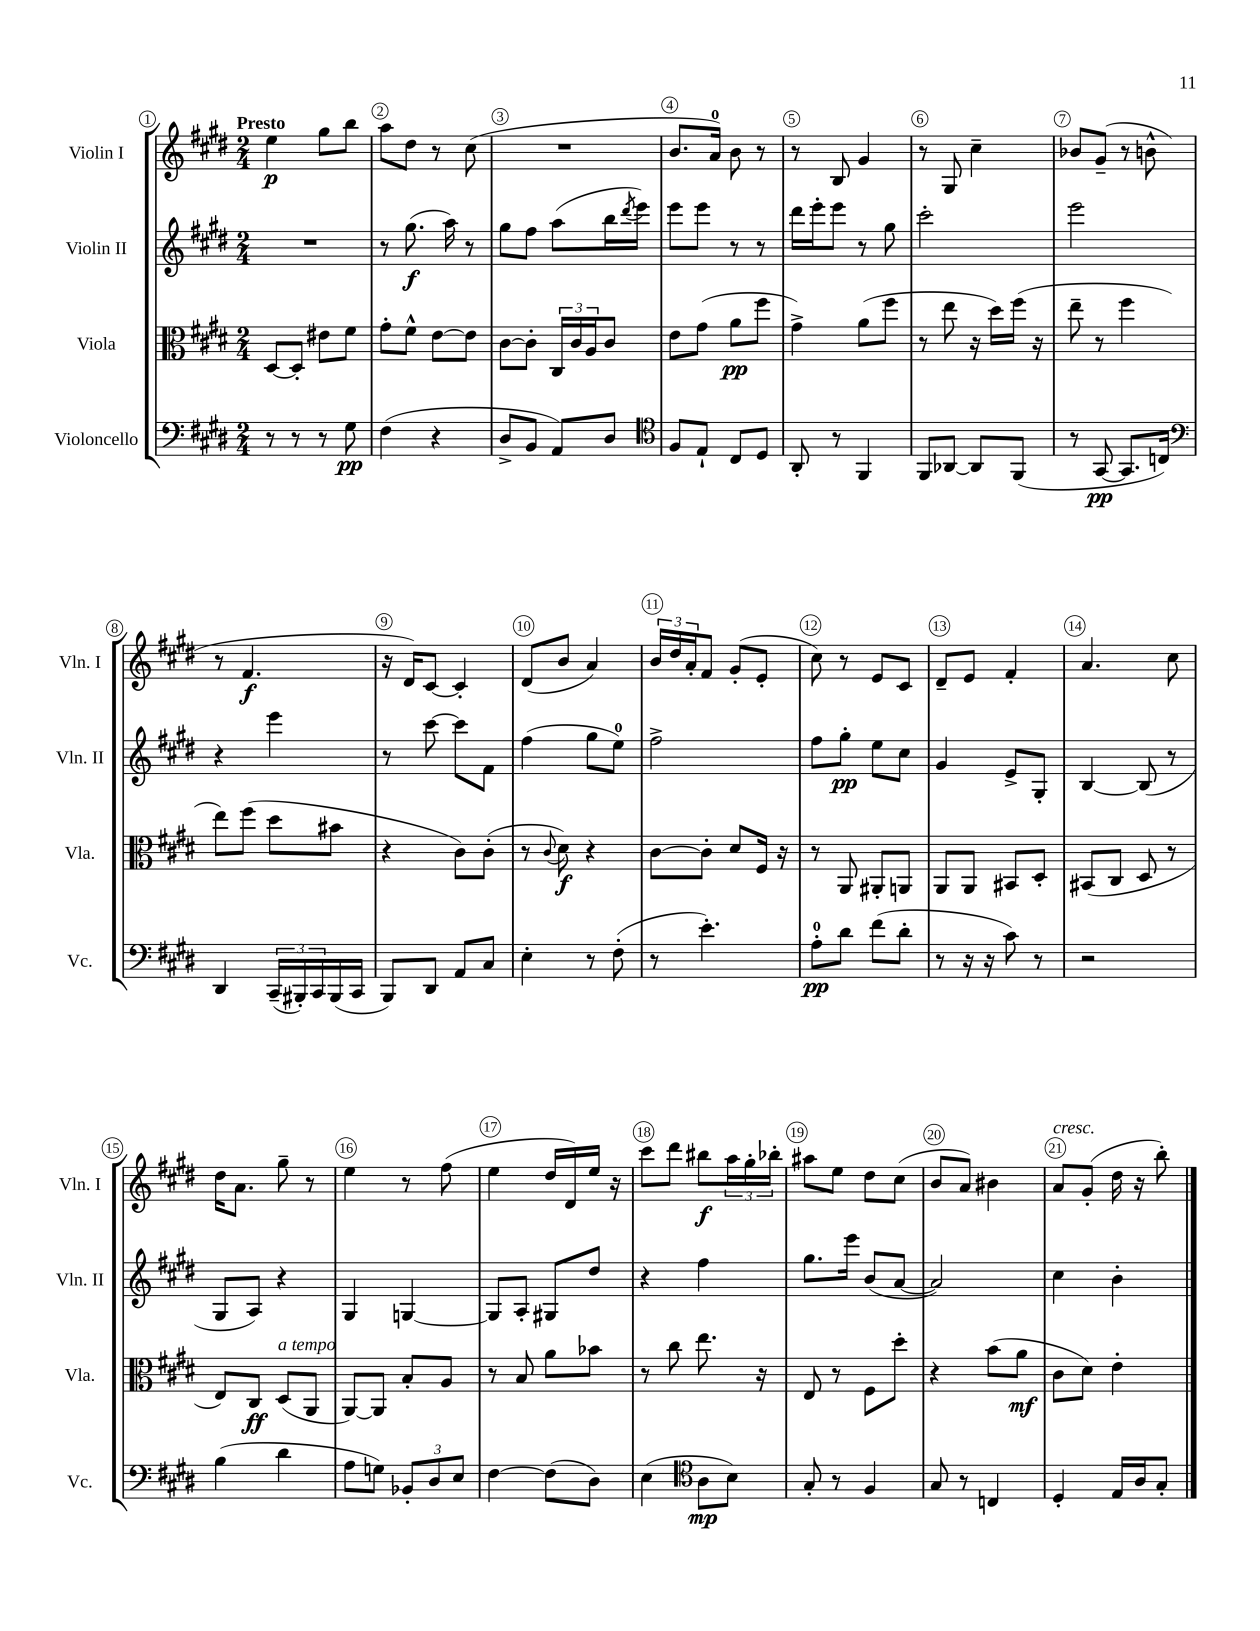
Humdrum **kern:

**kern	**dynam	**kern	**dynam	**kern	**dynam	**kern	**dynam
*part4	*part4	*part3	*part3	*part2	*part2	*part1	*part1
*staff4	*staff4	*staff3	*staff3	*staff2	*staff2	*staff1	*staff1
*I"Violoncello	*	*I"Viola	*	*I"Violin II	*	*I"Violin I	*
*I'Vc.	*	*I'Vla.	*	*I'Vln. II	*	*I'Vln. I	*
*clefF4	*	*clefC3	*	*clefG2	*	*clefG2	*
*k[f#c#g#d#]	*	*k[f#c#g#d#]	*	*k[f#c#g#d#]	*	*k[f#c#g#d#]	*
*M2/4	*	*M2/4	*	*M2/4	*	*M2/4	*
=1	=1	=1	=1	=1	=1	=1	=1
!	!	!	!	!	!	!LO:TX:a:B:t=Presto	!
8r	.	[8D#/L	.	2r	.	4ee\	p
8r	.	8D#'/J]	.	.	.	.	.
8r	.	8e#X\L	.	.	.	8gg#\L	.
8G#\	pp	8f#\J	.	.	.	8bb\J	.
=2	=2	=2	=2	=2	=2	=2	=2
(4F#\	.	8g#'\L	.	8r	.	8aa\L	.
.	.	8f#^^\J	.	(8.gg#\	f	8dd#\J	.
4r	.	[8e\L	.	.	.	8r	.
.	.	.	.	16aa\)	.	.	.
.	.	8e\J]	.	8r	.	(8cc#\	.
=3	=3	=3	=3	=3	=3	=3	=3
8D#^/L	.	[8c#\L	.	8gg#\L	.	2r	.
8BB/J	.	8c#'\J]	.	8ff#\J	.	.	.
8AA/L)	.	24C#/LL	.	(8aa\L	.	.	.
.	.	24c#/	.	.	.	.	.
.	.	24A/J	.	.	.	.	.
8D#/J	.	8c#/J	.	16bb\L	.	.	.
.	.	.	.	8qddd#/	.	.	.
.	.	.	.	16eee\JJ)	.	.	.
=4	=4	=4	=4	=4	=4	=4	=4
*clefC4	*	*	*	*	*	*	*
8F#/L	.	8e\L	.	8eee\L	.	8.b/L	.
8E`/J	.	(8g#\J	.	8eee\J	.	.	.
.	.	.	.	.	.	16a/Jk)	.
8C#/L	.	8a\L	pp	8r	.	8b\	.
8D#/J	.	8ff#\J	.	8r	.	8r	.
=5	=5	=5	=5	=5	=5	=5	=5
8AA'/	.	4g#^\)	.	16ddd#\LL	.	8r	.
.	.	.	.	16eee'\J	.	.	.
8r	.	.	.	8eee\J	.	8B/	.
4FF#/	.	(8a\L	.	8r	.	4g#/	.
.	.	8ff#\J	.	8gg#\	.	.	.
=6	=6	=6	=6	=6	=6	=6	=6
8FF#/L	.	8r	.	2ccc#'\	.	8r	.
[8AA-X/J	.	8ee\	.	.	.	8G#/	.
8AA-/L]	.	16r	.	.	.	4cc#~\	.
.	.	16dd#\LL)	.	.	.	.	.
(8FF#/J	.	(16ff#\JJ	.	.	.	.	.
.	.	16r	.	.	.	.	.
=7	=7	=7	=7	=7	=7	=7	=7
8r	.	8ee~\	.	2eee\	.	8b-X/L	.
[8GG#/	pp	8r	.	.	.	(8g#~/J	.
8.GG#/L]	.	4ff#\	.	.	.	8r	.
.	.	.	.	.	.	8bn^^\	.
16Cn/Jk)	.	.	.	.	.	.	.
!!LO:LB:g=z
=8	=8	=8	=8	=8	=8	=8	=8
*clefF4	*	*	*	*	*	*	*
4DD#/	.	8ee\L)	.	4r	.	8r	.
.	.	(8ff#\J	.	.	.	4.f#/	f
(24CC#~/LL	.	8dd#\L	.	4eee\	.	.	.
24BBB#X'/)	.	.	.	.	.	.	.
24CC#/	.	.	.	.	.	.	.
(16BBB#/	.	8b#X\J	.	.	.	.	.
16CC#/JJ	.	.	.	.	.	.	.
=9	=9	=9	=9	=9	=9	=9	=9
8BBB/L)	.	4r	.	8r	.	16r	.
.	.	.	.	.	.	16d#/KL)	.
8DD#/J	.	.	.	[8ccc#\	.	[8c#/J	.
8AA/L	.	8c#\L)	.	8ccc#\L]	.	4c#'/]	.
8C#/J	.	(8c#'\J	.	8f#\J	.	.	.
=10	=10	=10	=10	=10	=10	=10	=10
4E'\	.	8r	.	(4ff#\	.	(8d#/L	.
.	.	8qqc#/	.	.	.	.	.
.	.	8d#\)	f	.	.	8b/J	.
8r	.	4r	.	8gg#\L	.	4a/)	.
(8F#'\	.	.	.	8ee\J)	.	.	.
=11	=11	=11	=11	=11	=11	=11	=11
8r	.	[8c#\L	.	2ff#^\	.	24b/LL	.
.	.	.	.	.	.	24dd#/	.
.	.	.	.	.	.	24a'/J	.
4.e'\)	.	8c#'\J]	.	.	.	8f#/J	.
.	.	8d#/L	.	.	.	(8g#'/L	.
.	.	16F#/Jk	.	.	.	8e'/J	.
.	.	16r	.	.	.	.	.
=12	=12	=12	=12	=12	=12	=12	=12
8A'\L	pp	8r	.	8ff#\L	.	8cc#\)	.
8d#\J	.	8AA/	.	8gg#'\J	pp	8r	.
(8f#\L	.	8AA#X'/L	.	8ee\L	.	8e/L	.
8d#'\J	.	8AAn/J	.	8cc#\J	.	8c#/J	.
=13	=13	=13	=13	=13	=13	=13	=13
8r	.	8AA/L	.	4g#/	.	8d#~/L	.
16r	.	8AA/J	.	.	.	8e/J	.
16r	.	.	.	.	.	.	.
8c#\)	.	8BB#X/L	.	8e^/L	.	4f#'/	.
8r	.	8D#'/J	.	8G#'/J	.	.	.
=14	=14	=14	=14	=14	=14	=14	=14
2r	.	(8BB#X/L	.	[4B/	.	4.a/	.
.	.	8C#/J	.	.	.	.	.
.	.	8D#/	.	(8B/]	.	.	.
.	.	8r	.	8r	.	8cc#\	.
!!LO:LB:g=z
=15	=15	=15	=15	=15	=15	=15	=15
(4B\	.	8E/L)	.	8G#/L	.	16dd#\KL	.
.	.	.	.	.	.	8.a\J	.
.	.	8C#/J	ff	8A/J)	.	.	.
!	!	!LO:TX:a:i:t=a tempo	!	!	!	!	!
4d#\	.	(8D#/L	.	4r	.	8gg#~\	.
.	.	8AA/J	.	.	.	8r	.
=16	=16	=16	=16	=16	=16	=16	=16
8A\L	.	[8AA/L)	.	4G#/	.	4ee\	.
8Gn\J)	.	8AA/J]	.	.	.	.	.
12BB-X'/L	.	8B'/L	.	[4Gn/	.	8r	.
12D#/	.	.	.	.	.	.	.
.	.	8A/J	.	.	.	(8ff#\	.
12E/J	.	.	.	.	.	.	.
=17	=17	=17	=17	=17	=17	=17	=17
[4F#\	.	8r	.	8G/L]	.	4ee\	.
.	.	8B/	.	8A'/J	.	.	.
(8F#\L]	.	8a\L	.	8G#X/L	.	16dd#/LL	.
.	.	.	.	.	.	16d#/)	.
8D#\J)	.	8b-X\J	.	8dd#/J	.	16ee/JJ	.
.	.	.	.	.	.	16r	.
=18	=18	=18	=18	=18	=18	=18	=18
(4E\	.	8r	.	4r	.	8ccc#\L	.
.	.	8cc#\	.	.	.	8ddd#\J	.
*clefC4	*	*	*	*	*	*	*
8A\L	mp	8.ee\	.	4ff#\	.	8bb#X\L	f
8B\J)	.	.	.	.	.	24aa\L	.
.	.	.	.	.	.	24gg#'\	.
.	.	16r	.	.	.	.	.
.	.	.	.	.	.	24bb-X'\JJ	.
=19	=19	=19	=19	=19	=19	=19	=19
8G#'/	.	8E/	.	8.gg#\L	.	8aa#X\L	.
8r	.	8r	.	.	.	8ee\J	.
.	.	.	.	16eee\Jk	.	.	.
4F#/	.	8F#\L	.	(8b/L	.	8dd#\L	.
.	.	8dd#'\J	.	[8a/J	.	(8cc#\J	.
=20	=20	=20	=20	=20	=20	=20	=20
8G#/	.	4r	.	2a/])	.	8b/L	.
8r	.	.	.	.	.	8a/J)	.
4Cn/	.	(8b\L	.	.	.	4b#X\	.
.	.	8a\J	mf	.	.	.	.
=21	=21	=21	=21	=21	=21	=21	=21
!	!	!	!	!	!	!LO:TX:a:i:t=cresc.	!
4D#'/	.	8c#\L	.	4cc#\	.	8a/L	.
.	.	8d#\J)	.	.	.	(8g#'/J	.
16E/LL	.	4e'\	.	4b'\	.	16dd#\	.
16A/J	.	.	.	.	.	16r	.
8G#'/J	.	.	.	.	.	8bb'\)	.
==	==	==	==	==	==	==	==
*-	*-	*-	*-	*-	*-	*-	*-
